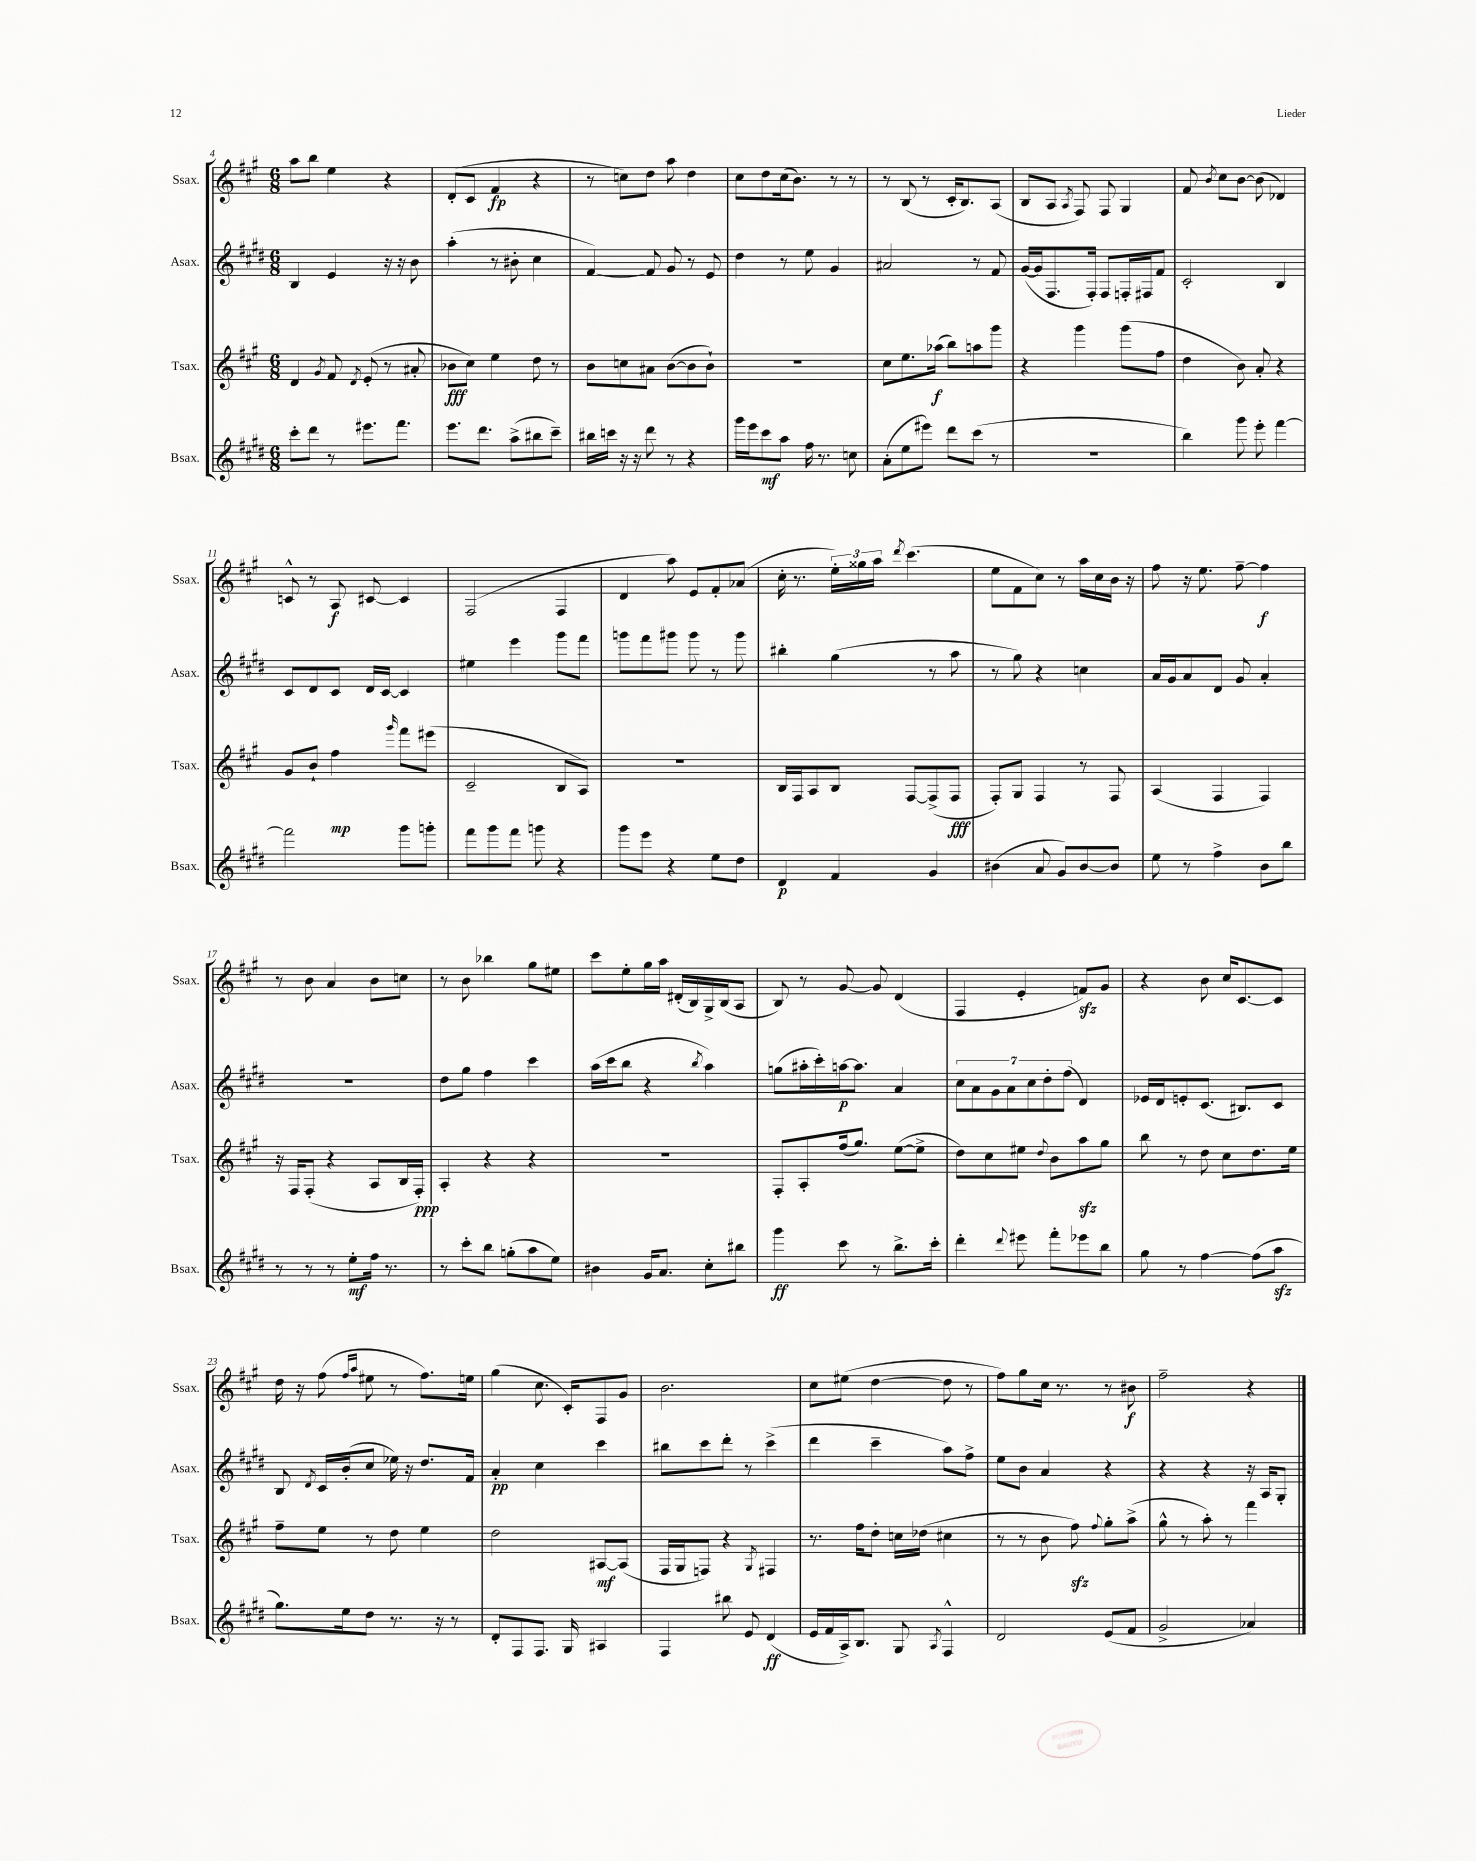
<<
\new StaffGroup <<
\new Staff = "s0" \with { instrumentName = "Ssax." shortInstrumentName = "Ssax." } {
    \clef treble \key a \major \numericTimeSignature \time 6/8
    \autoBeamOff a''8[ b''8] e''4 r4 |
    d'8[-.( cis'8] fis'4\fp r4 |
    r8 c''8[) d''8] a''8 d''4 |
    cis''8[ d''8 cis''16( b'8.]) r8 r8 |
    r8 b8( r8 cis'16[-. b8.) a8]( |
    b8[ a8] \acciaccatura { a8 } fis8) fis8 gis4 |
    fis'8 \acciaccatura { b'8 } cis''8[ b'8]~ b'8( des'4) |
    c'8-^ r8 a8\f cis'8~ cis'4 |
    fis2( fis4 |
    d'4 a''8) e'8[ fis'8-. aes'8]( |
    cis''16-. r8. \tuplet 3/2 { e''16[-.) gisis''16 a''16] } \acciaccatura { d'''8 } cis'''4.( |
    e''8[ fis'8 cis''8]) r8 a''16[ cis''16 b'16] r16 |
    fis''8 r16 e''8. fis''8~-- fis''4\f |
    r8 b'8 a'4 b'8[ c''8] |
    r8 b'8 bes''4 gis''8[ eis''8] |
    cis'''8[ e''8-. gis''16 a''16] dis'16[-.( b16) gis16-> b16( a8] |
    b8) r8 gis'8~ gis'8 d'4( |
    fis4 e'4-. f'8[\sfz) gis'8] |
    r4 b'8 cis''16[ cis'8.~ cis'8] |
    d''16 r16 fis''8( \grace { fis''16[ a''16] } eis''8 r8 fis''8.[) e''16] |
    gis''4( cis''8. cis'16[-.) fis8 gis'8] |
    b'2. |
    cis''8[ eis''8]( d''4~ d''8 r8 |
    fis''8[) gis''8 cis''16] r8. r8 bis'8\f |
    fis''2-- r4 \bar "|." |
}
\new Staff = "s1" \with { instrumentName = "Asax." shortInstrumentName = "Asax." } {
    \clef treble \key e \major \numericTimeSignature \time 6/8
    \autoBeamOff b4 e'4 r16 r16 b'8 |
    a''4-.( r8 bis'8-. cis''4 |
    fis'4~) fis'8 gis'8 r8 e'8 |
    dis''4 r8 e''8 gis'4 |
    ais'2 r8 fis'8 |
    gis'16[~( gis'16 fis8. fis16]-.) fis8[ f16-. fis16 fis'8] |
    cis'2-. b4 |
    cis'8[ dis'8 cis'8] dis'16[ cis'16]~ cis'4 |
    eis''4 e'''4 gis'''8[ fis'''8] |
    g'''8[ fis'''8 gis'''8] gis'''8 r8 gis'''8 |
    bis''4-. gis''4( r8 a''8 |
    r8 gis''8) r4 c''4 |
    a'16[ gis'16 a'8 dis'8] gis'8 a'4-. |
    R2. |
    dis''8[ gis''8] fis''4 cis'''4 |
    a''16[( cis'''16 b''8] r4 \acciaccatura { b''8 } a''4) |
    g''8[( ais''16-. cis'''16-.) a''16~\p a''8.] a'4 |
    \tuplet 7/4 { cis''8[ a'8 gis'8 a'8 cis''8 dis''8-. fis''8]( } dis'4) |
    ees'16[ dis'16 e'8-. cis'8.]( bis8.[) cis'8] |
    b8 \acciaccatura { dis'8 } cis'16[ b'16-.( cis''8] ees''16) r16 dis''8.[ fis'16] |
    a'4-.\pp cis''4 cis'''4 |
    bis''8[ cis'''8 dis'''8]-. r8 cis'''4->( |
    dis'''4 cis'''4-- a''8[) fis''8]-> |
    e''8[ b'8] a'4 r4 |
    r4 r4 r16 a16[ gis8]-. \bar "|." |
}
\new Staff = "s2" \with { instrumentName = "Tsax." shortInstrumentName = "Tsax." } {
    \clef treble \key a \major \numericTimeSignature \time 6/8
    \autoBeamOff d'4 \acciaccatura { gis'8 } fis'8 \acciaccatura { d'8 } e'8-.( r8 ais'8-. |
    bes'8[\fff cis''8]) e''4 d''8 r8 |
    b'8[ c''8 ais'8] b'8[~( b'8 b'8]-!) |
    R2. |
    cis''8[ e''8. aes''16]\f( b''8[) a''8 gis'''8] |
    r4 gis'''4 gis'''8[( fis''8] |
    d''4 b'8) a'8-. r4 |
    gis'8[ b'8]-! fis''4\mp \grace { gis'''16 } fis'''8[ eis'''8]( |
    cis'2-- b8[ a8]) |
    R2. |
    b16[ fis16 a8 b8] fis8[~ fis8->( fis8]\fff |
    fis8[-.) gis8] fis4 r8 fis8 |
    a4( fis4 fis4) |
    r16 fis16[ fis8]-.( r4 a8[ b16 fis16]-.\ppp) |
    a4-. r4 r4 |
    R2. |
    fis8[-. a8-. fis''16( gis''8.]) e''8[~( e''8]-> |
    d''8[) cis''8 eis''8] \appoggiatura { d''8 } b'8[ a''8\sfz gis''8] |
    b''8 r8 d''8 cis''8[ d''8. e''16] |
    fis''8[-- e''8] r8 d''8 e''4 |
    d''2 ais8[~\mf ais8]( |
    fis16[ gis16 f8]) r4 \acciaccatura { gis8 } fis4 |
    r8. fis''16[ d''8]-. c''16[ des''16]( cis''4 |
    r8 r8 b'8 fis''8\sfz) \appoggiatura { fis''8 } gis''8[-. a''8]->( |
    gis''8-^ r8 a''8-.) r8 fis'''4 \bar "|." |
}
\new Staff = "s3" \with { instrumentName = "Bsax." shortInstrumentName = "Bsax." } {
    \clef treble \key e \major \numericTimeSignature \time 6/8
    \autoBeamOff cis'''8[-. dis'''8] r8 eis'''8.[ fis'''8.] |
    e'''8.[ dis'''8.] a''8[->( bis''8 cis'''8]--) |
    bis''16[ c'''16] r16 r16 dis'''8 r8 r4 |
    gis'''16[ e'''16 cis'''8\mf a''8] fis''16 r8. c''8 |
    a'8[-.( e''8 eis'''8]) dis'''8[ cis'''8]( r8 |
    R2. |
    b''4) gis'''8 e'''8-. fis'''4~ |
    fis'''2 gis'''8[ g'''8]-. |
    fis'''8[ gis'''8 fis'''8] g'''8 r4 |
    gis'''8[ e'''8] r4 e''8[ dis''8] |
    dis'4\p fis'4 gis'4 |
    bis'4( a'8 gis'8[) bis'8~ bis'8] |
    e''8 r8 fis''4-> b'8[ b''8] |
    r8 r8 r8 e''8[-.\mf fis''16] r8. |
    r8 cis'''8[-. b''8] g''8[-.( a''8 e''8]) |
    bis'4 gis'16[ a'8.] cis''8[-. bis''8] |
    gis'''4\ff cis'''8 r8 b''8.[-> cis'''16]-. |
    dis'''4-. \appoggiatura { dis'''8 } eis'''8 fis'''8[-. ees'''8 b''8] |
    gis''8 r8 fis''4~ fis''8[( a''8]\sfz |
    gis''8.[) e''16 dis''8] r8. r16 r8 |
    dis'8[-. fis8 fis8.] gis16 ais4 |
    fis4 bis''8 e'8 dis'4\ff( |
    e'16[ fis'16 a16->) b8.] gis8 \acciaccatura { a8 } fis4-^ |
    dis'2 e'8[( fis'8] |
    gis'2-> aes'4) \bar "|." |
}
>>
>>
\layout { \context { \Score currentBarNumber = #4 } }
